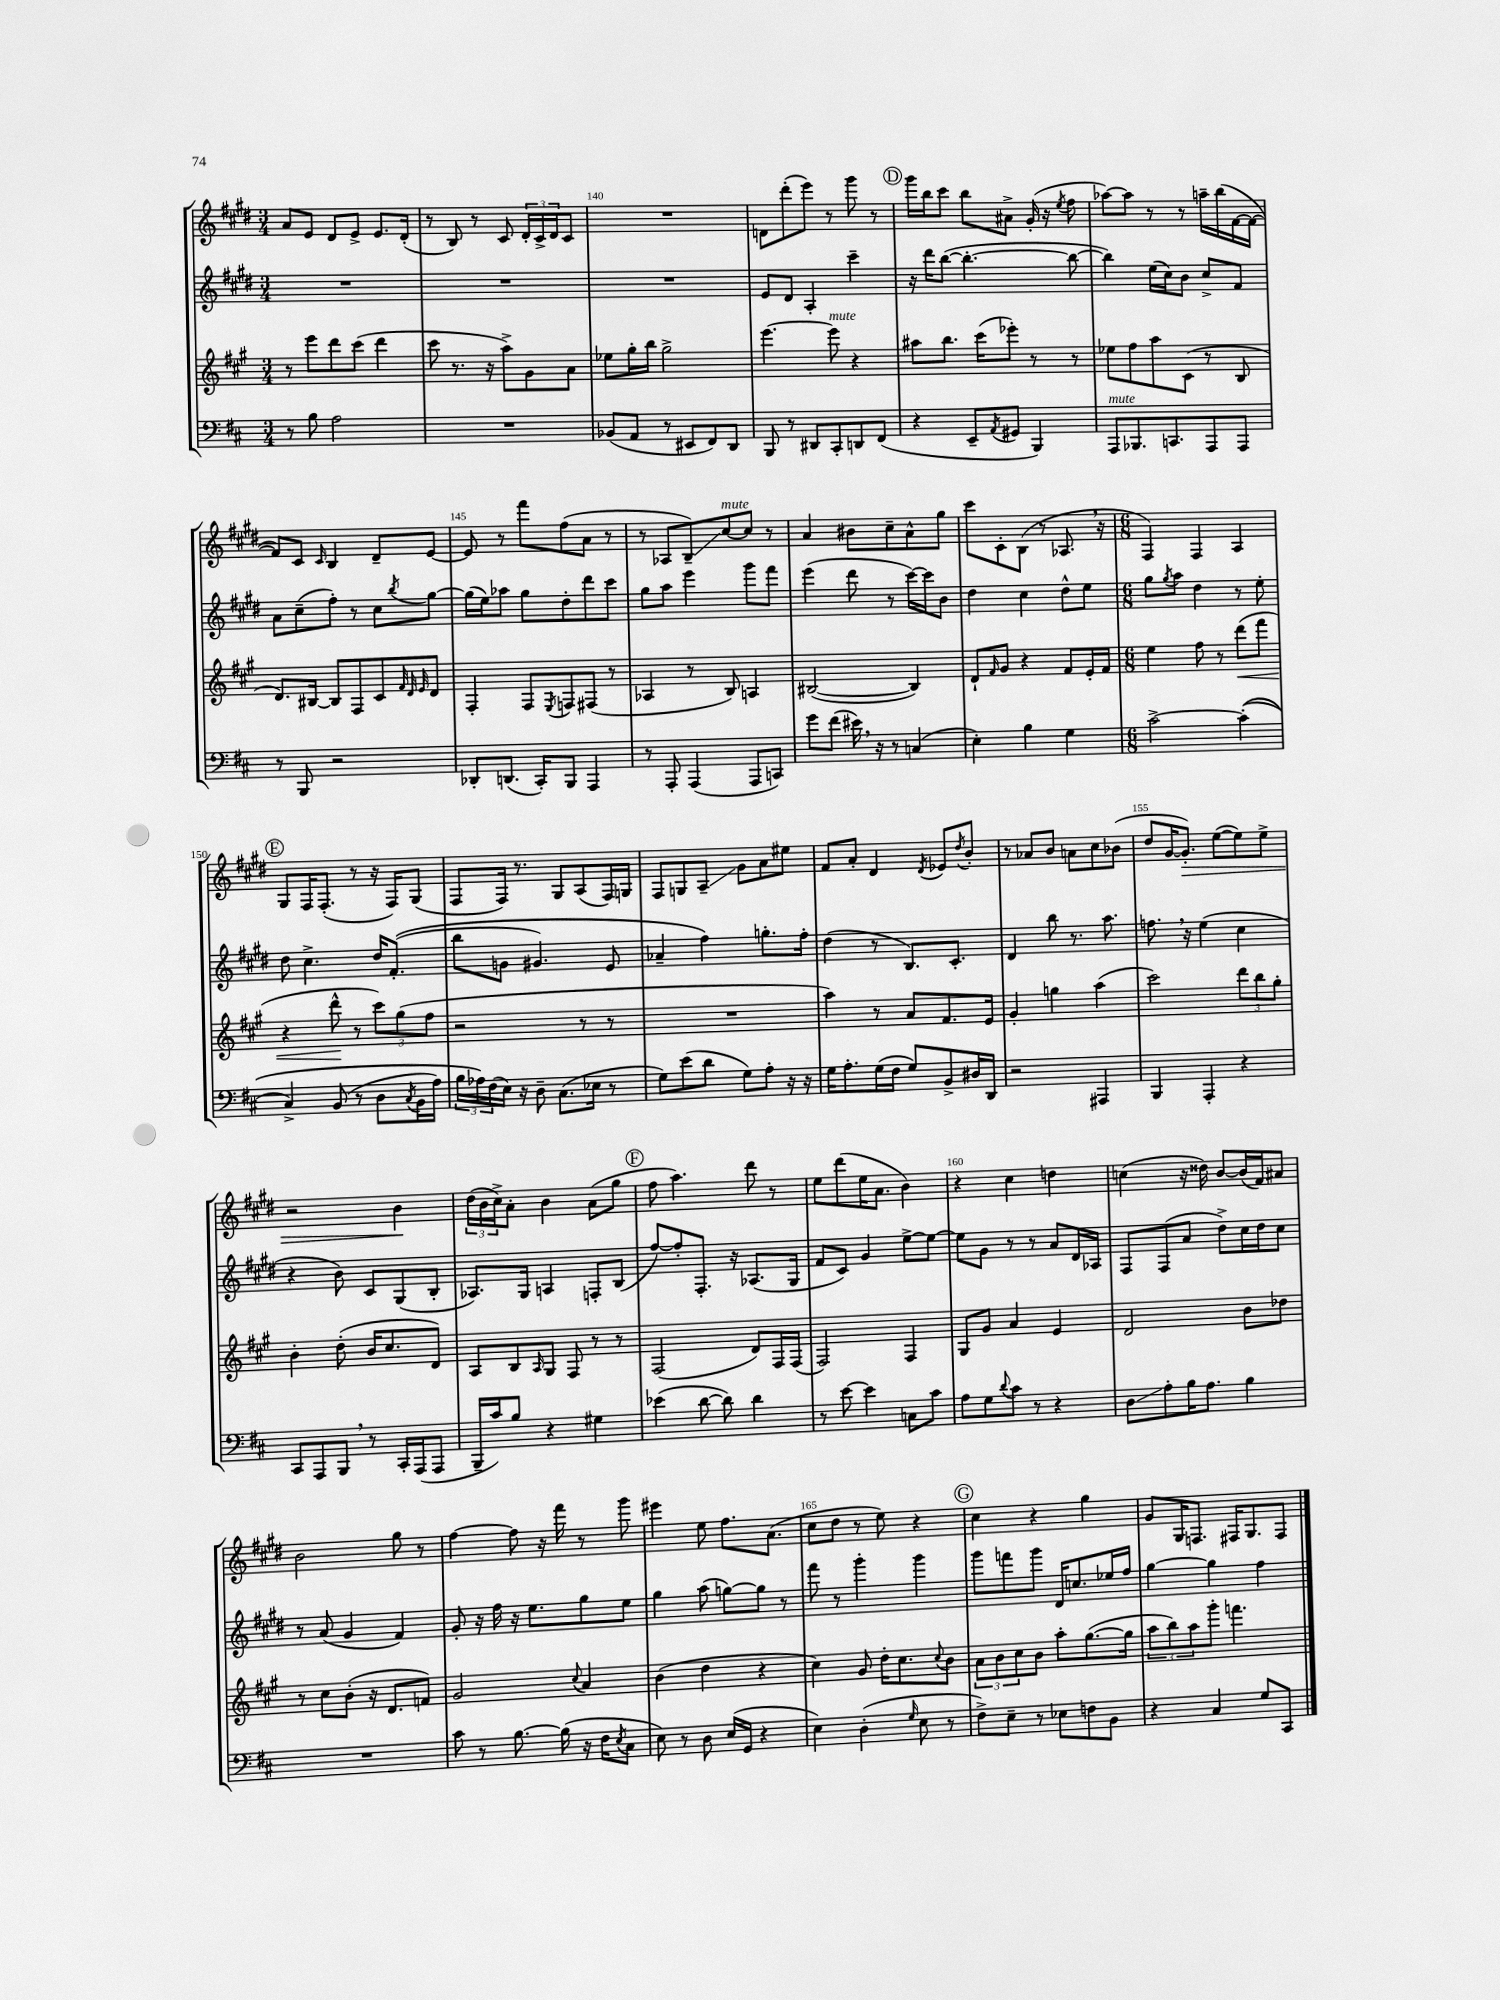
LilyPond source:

<<
\new StaffGroup <<
\new Staff = "s0" {
    \clef treble \key e \major \numericTimeSignature \time 3/4
    a'8 e'8 dis'8 e'8-> e'8. dis'16-.( |
    r8 b8) r8 cis'8 \tuplet 3/2 { dis'16-. cis'16-> dis'16 } cis'8 |
    R2. |
    d'8 dis'''8-.( e'''8) r8 gis'''8 r8 |
    \mark \markup { \circle "D" } gis'''16 b''16 cis'''8 b''8 ais'8-> gis'16-.( r16 \acciaccatura { e''8 } fis''8 |
    aes''8~) aes''8 r8 r8 a''16-- b''16( fis'16~ fis'16~ |
    fis'8) cis'8 \grace { cis'16 } b4 dis'8-- e'8~ |
    e'8 r8 fis'''8 fis''8( a'8 r8 |
    r8 aes8 b8--\glissando) cis''8~^\markup { \italic "mute" } cis''8 r8 |
    a'4 bis'8 cis''8-- a'8-^ gis''8 |
    cis'''8 cis'8-. b8( r8 aes8. \breathe r16 |
    \numericTimeSignature \time 6/8 fis4) fis4 a4 |
    \mark \markup { \circle "E" } gis8 fis16 fis8.-.( r8 r16 fis16) gis8( |
    fis8 fis16) r8. gis8 a8( fis16) g16 |
    fis8 g8 a8--\glissando gis'8 a'8 eis''8 |
    fis'8 a'8-. dis'4 \acciaccatura { dis'8 } ees'8 \acciaccatura { dis''8 } b'8-. |
    r8 aes'8 b'8 a'8 cis''8 bes'8( |
    dis''8 gis'16~ gis'8.-.\>) e''8~( e''8) e''8-> |
    r2 b'4\! |
    \tuplet 3/2 { dis''16( b'16 cis''16->) } a'8-. b'4 a'8( gis''8 |
    \mark \markup { \circle "F" } fis''8 a''4.) dis'''8 r8 |
    e''8 dis'''8( e''16 a'8. b'4) |
    r4 cis''4 d''4 |
    c''4( r16 disis''16) b'8~ b'16( fis'16) ais'8 |
    b'2 gis''8 r8 |
    fis''4~ fis''8 r16 fis'''16 r8 gis'''8 |
    eis'''4 e''8 fis''8. a'8.( |
    cis''8 dis''8 r8 e''8) r4 |
    \mark \markup { \circle "G" } cis''4 r4 gis''4 |
    gis'8 gis16 f8. fis16 gis8. fis8 \bar "|." |
}
\new Staff = "s1" {
    \clef treble \key e \major \numericTimeSignature \time 3/4
    R2. |
    R2. |
    R2. |
    e'8 dis'8 a4-. cis'''4-- |
    \mark \markup { \circle "D" } r16 dis'''16 b''8~( b''4.~-. b''8~ |
    b''4) e''16( cis''16) b'8 cis''8-> fis'8 |
    a'8 cis''8--( fis''8-.) r8 cis''8 \acciaccatura { b''8 } gis''8~ |
    gis''16( e''16) aes''8 gis''8 dis''8-. dis'''8 cis'''8 |
    gis''8 a''8 e'''4 gis'''8 fis'''8 |
    e'''4( dis'''8 r8 cis'''16~) cis'''16 b'8 |
    dis''4 cis''4 dis''8-^ e''8 |
    \numericTimeSignature \time 6/8 gis''8 \acciaccatura { gis''8 } a''8 dis''4 r8 e''8-. |
    \mark \markup { \circle "E" } dis''8 cis''4.-> dis''16 fis'8.-.(\( |
    b''8 g'8 gis'4.) e'8 |
    aes'4-- fis''4\) g''8.-. fis''16-. |
    dis''4( r8 b8.) cis'8.-. |
    dis'4 b''8 r8. a''8. |
    f''8. \breathe r16 e''4( cis''4 |
    r4 b'8) cis'8 gis8( b8-. |
    aes8.) gis16 a4 f8-. b8( |
    \mark \markup { \circle "F" } fis''8~) fis''8-. fis8.-. r16 aes8.( gis16 |
    fis'8 cis'8) gis'4 e''8~-> e''8~ |
    e''8 gis'8 r8 r8 a'8 dis'16 aes16 |
    fis8 fis8( a'8 dis''8->) cis''16 dis''16 cis''8 |
    r8 a'8( gis'4 fis'4) |
    gis'8-. r16 fis''16 r16 e''8. gis''8 e''8 |
    gis''4 a''8( g''8~) g''8 r8 |
    fis'''8 r8 gis'''4-. gis'''4 |
    \mark \markup { \circle "G" } gis'''8 f'''8 gis'''8 dis'16 c''8. ees''16 fis''16 |
    gis''4~ gis''4 fis''4 \bar "|." |
}
\new Staff = "s2" {
    \clef treble \key a \major \numericTimeSignature \time 3/4
    r8 e'''8 d'''8 cis'''8( d'''4 |
    cis'''8 r8. r16 a''8->) gis'8 a'8 |
    ees''8 gis''16-. b''16 gis''2-> |
    e'''4.~ e'''8^\markup { \italic "mute" } r4 |
    \mark \markup { \circle "D" } ais''8 b''8. cis'''16( ees'''8-.) r8 r8 |
    ees''8 fis''8 a''8 cis'8( r8 b8 |
    d'8.) bis16~ bis8 fis8 cis'8 \grace { fis'32 d'32 e'32 } d'8 |
    fis4-. fis8 \acciaccatura { e8 } f8 fis8( r8 |
    aes4 r8 b8) a4 |
    bis2~( bis4) |
    d'8-! \grace { fis'16 } gis'8 r4 fis'8 e'16-. fis'16 |
    \numericTimeSignature \time 6/8 e''4 fis''8 r8 d'''8\<( fis'''8 |
    \mark \markup { \circle "E" } r4 d'''8-^\! r8 \tuplet 3/2 { cis'''8) gis''8( fis''8 } |
    r2 r8 r8 |
    R2. |
    a''4) r8 a'8 fis'8. e'16 |
    gis'4-. g''4 a''4( |
    cis'''2) \tuplet 3/2 { d'''8 b''8 gis''8-. } |
    b'4-. d''8-.( b'16 cis''8. d'8) |
    a8 b8 \grace { a16 } gis8 fis8 r8 r8 |
    \mark \markup { \circle "F" } fis2( d'8) fis16 fis16( |
    fis2) fis4 |
    gis8 gis'8 a'4 e'4 |
    d'2 b'8 des''8 |
    r8 cis''8 b'8-.( r16 d'8. f'8) |
    gis'2 \appoggiatura { cis''8 } a'4 |
    b'4( d''4 r4 |
    cis''4) gis'8 d''16-. cis''8. \appoggiatura { cis''8 } b'8 |
    \mark \markup { \circle "G" } \tuplet 3/2 { a'8 b'8 cis''8 } b'8 a''8-. gis''8.~( gis''16 |
    \tuplet 3/2 { a''8 b''8) a''8 } gis'''8-. f'''4. \bar "|." |
}
\new Staff = "s3" {
    \clef bass \key d \major \numericTimeSignature \time 3/4
    r8 b8 a2 |
    R2. |
    bes,8( a,8 r8 eis,8 fis,8) d,8 |
    b,,8 r8 dis,8 cis,8-. d,8 fis,8( |
    \mark \markup { \circle "D" } r4 e,8-- \acciaccatura { a,8 } gis,8 b,,4) |
    a,,8^\markup { \italic "mute" } bes,,8. c,8. a,,8 a,,8 |
    r8 b,,8 r2 |
    des,8-. d,8.( cis,16-.) b,,8 a,,4 |
    r8 a,,8-. a,,4( a,,8 c,8) |
    g'8 fis'8( eis'16) \breathe r16 r8 c4( |
    e4-.) b4 g4 |
    \numericTimeSignature \time 6/8 cis'2~-> cis'4-.(\( |
    \mark \markup { \circle "E" } cis4->) b,8( r8 d8 \acciaccatura { cis8 } b,16 a16) |
    \tuplet 3/2 { b16 aes16\) fis16( } e16) r16 d8-- cis8.( ees16 r8 |
    g8) e'8( d'8 g8) a8-. r16 r16 |
    g16 a8.-. g16( fis16 g8) b,8-> dis16 d,16 |
    r2 ais,,4 |
    b,,4 a,,4-. r4 |
    cis,8 a,,8 b,,8 \breathe r8 cis,16-. a,,16( a,,8 |
    b,,16-- cis'16) b8 r4 gis4 |
    \mark \markup { \circle "F" } ees'4( d'8~ d'8) d'4 |
    r8 e'8~ e'4 c8 cis'8 |
    a8 g8 \appoggiatura { d'8 } cis'8 r8 r4 |
    d8\glissando a8-. b16 a8. b4 |
    R2. |
    cis'8 r8 b8.~ b16( r16 fis16 \acciaccatura { e8 } cis8 |
    e8) r8 d8 e16( g,16 r4 |
    e4) d4-.( \grace { g16 } e8 r8 |
    \mark \markup { \circle "G" } fis8->) e8-- r8 ees8 f8 b,8 |
    r4 cis4 g8 cis,8 \bar "|." |
}
>>
>>
\layout { \context { \Score currentBarNumber = #138 \override BarNumber.break-visibility = ##(#f #t #t) barNumberVisibility = #(every-nth-bar-number-visible 5) } }
